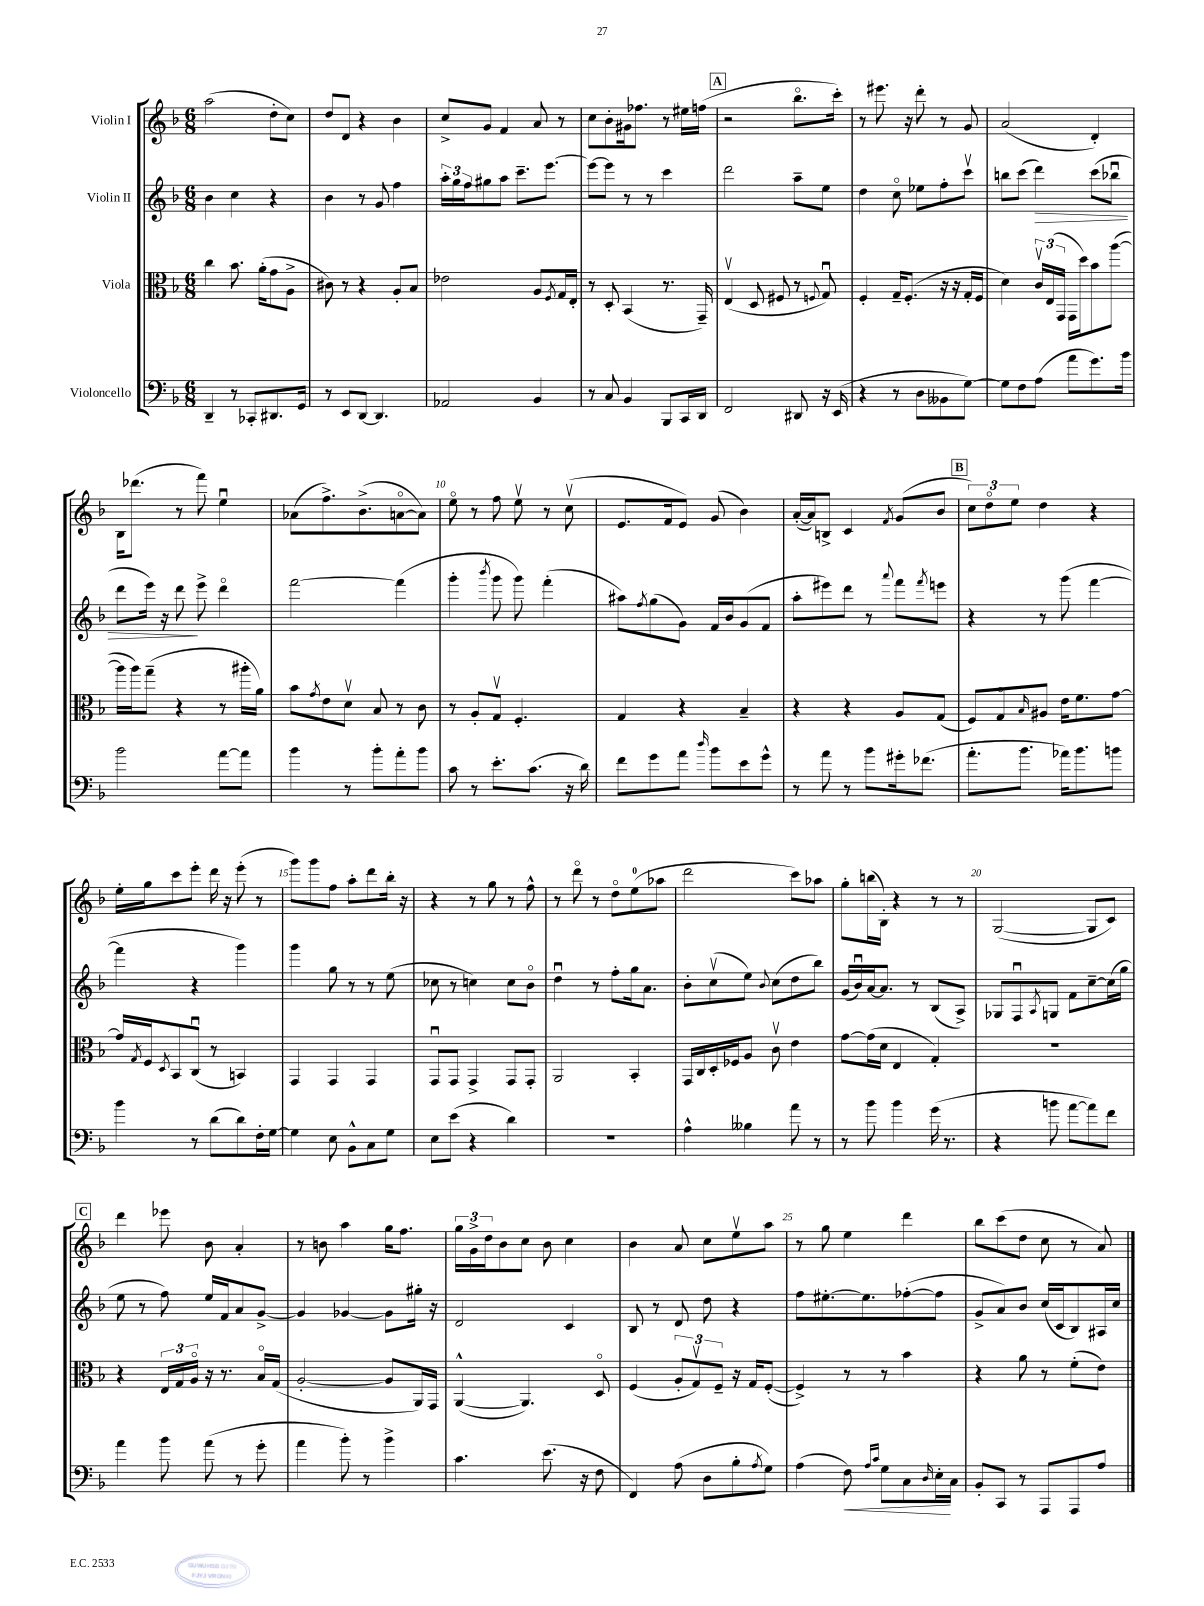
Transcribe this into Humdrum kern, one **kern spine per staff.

**kern	**kern	**kern	**kern
*staff4	*staff3	*staff2	*staff1
*clefF4	*clefC3	*clefG2	*clefG2
*k[b-]	*k[b-]	*k[b-]	*k[b-]
*M6/8	*M6/8	*M6/8	*M6/8
4DD~/	4cc\	4b-\	(2aa\
8r	8.b-\	4cc\	.
8CC-'/L	.	.	.
.	(16a'\LK	.	.
8.DD#/	8g\	4r	8dd'\L
.	8A^\J	.	8cc\J)
16GG/Jk	.	.	.
=	=	=	=
8r	8c#\)	4b-\	8dd/L
8EE/L	8r	.	8d/J
[8DD/J	4r	8r	4r
4.DD/]	.	8g/	.
.	8A'/L	4ff\	4b-\
.	8B-/J	.	.
=	=	=	=
2AA-/	2e-\	24aa'\LL	8cc^/L
.	.	24gg\	.
.	.	24ff\J	.
.	.	8gg#\	8g/J
.	.	8aa\J	4f/
.	.	8.ccc~\L	.
4BB-/	8A/L	.	8a/
.	.	[8.eee\J	.
.	8qF/	.	.
.	16G/L	.	8r
.	16E'/JJ	.	.
=	=	=	=
8r	8r	8eee\_L	8cc\L
8C/	8D'/	8eee\]J	8b-'\
4BB-/	(4BB-/	8r	16g#\k
.	.	.	8.ff-\J
.	.	8r	.
8BBB-/L	8.r	4ccc\	8r
16CC/L	.	.	16ee#\LL
16DD/JJ	16GG~/)	.	(16ff\JJ
=	=	=	=
2FF/	(4Ev/	2ddd\	2r
.	8D/	.	.
.	8F#/	.	.
8DD#/	8r	8aa~\L	8.bb-o\L
.	8qqF/	.	.
16r	8Gu/)	8ee\J	.
(16EE/	.	.	16ccc'\Jk)
=	=	=	=
4r	4F'/	4dd\	8r
.	.	.	8.eee#\
8r	16G~/LK	8cco\	.
.	(8.F'/J	.	16r
8D\L	.	8ee-\L	8ddd'\
8BB--\	16r	8ff'\	8r
.	16r	.	.
[8G\J)	16G'/LL	8cccv\J	8g/
.	16F/JJ	.	.
=	=	=	=
8G\]L	4d\)	8bb\L	(2a/
8F\	.	(8ccc\J	.
(8A\J	24cv/LL	4ddd\)	.
.	(24E/	.	.
.	24GG/JJ	.	.
8a\L	16GG\LL	.	.
.	16dd\J)	.	.
8.g\)	8b-\	(8ccc\L	4d'/)
.	([8aa\J	8bb-u\J	.
16b-\Jk	.	.	.
=	=	=	=
2b-\	16aa\]LL	8ddd\L	16B-\LK
.	16aa\J)	.	(8.ddd-\J
.	(8gg~\J	16eee\Jk)	.
.	.	16r	.
.	4r	8ddd\	8r
.	.	8eee^\	8fff\)
[8a\L	8r	4dddo\	4eeu\
8a\]J	16aa#'\LL	.	.
.	16a\JJ)	.	.
=	=	=	=
4b-\	8b-\L	[2fff\	(8a-\L
.	8qg/	.	.
.	8e\	.	8.ff^\)
8r	8dv\J	.	.
.	.	.	(8.b-^\
8b-'\L	8B-/	.	.
8a'\	8r	(4fff\]	[8ao\
8b-\J	8c\	.	8a\]J)
=	=	=	=
8c\	8r	4ggg'\	8eeo\
8r	8A'/L	.	8r
.	.	8qbbb-/	.
8.e'\L	8Gv/J	8ggg\	8ff\
.	4.F'/	8ggg\)	8eev\
(8.c\J	.	.	.
.	.	(4fff'\	8r
16r	.	.	(8ccv\
16d\)	.	.	.
=	=	=	=
8f\L	4G/	8aa#\L)	8.e/L
.	.	8qff/	.
8g\	.	(8gg\	.
.	.	.	16f/k
8a\J	4r	8g\J)	8e/J)
16qqdd/	.	.	.
8b-\L	.	16f/LL	(8g/
.	.	16b-/J	.
8e\	4B-~/	(8g/	4b-\)
8g^^\J	.	8f/J	.
=	=	=	=
8r	4r	8aa'\L	([16a'/LL
.	.	.	16a/]J)
8a\	.	8eee#\)	8B^/J
8r	4r	8ddd\J	4c/
8b-\L	.	8r	.
.	.	8qqaaa/	8qf/
16g#'\k	8A/L	8fff\L	(8g/L
(8.f-\J	.	.	.
.	.	8qfff/	.
.	(8G/J	8eee\J	8b-/J
=	=	=	=
8.a'\L	8F/L)	4r	12cc\L)
.	.	.	12ddo\
.	8Go/	.	.
.	.	.	12ee\J
8.b-\J	.	.	.
.	16qqB-/	.	.
.	8A#/J	8r	4dd\
16a-\LK)	16e\LK	(8ggg\	.
8.b-\	8.f\	.	.
.	.	[4fff\	4r
8b\J	[8g\J	.	.
=	=	=	=
4b-\	16g/]LL	4fff\]	16ee'\LL
.	8qG/	.	.
.	16F/J	.	16gg\J
.	8qD/	.	.
.	8BB-/	.	8ccc\
8r	(8Cu/J	4r	8eee'\J
(8d\L	8r	.	16ddd\
.	.	.	16r
8d\)	4BB/)	4ggg\)	(8eee'\
16F'\L	.	.	8r
[16G\JJ	.	.	.
=	=	=	=
4G\]	4GG/	4ggg\	8ggg\L)
.	.	.	8ggg\
8E\	4GG/	8gg\	8ff\J
8BB-^^\L	.	8r	8aa'\L
8C\	4GG/	8r	8ddd\
8G\J	.	(8ee\	16bb-'\Jk
.	.	.	16r
=	=	=	=
8E\L	8GGu/L	8cc-\	4r
(8e\J	8GG/J	8r	.
4r	4GG^/	4cc\)	8r
.	.	.	8gg\
4d\)	8GG/L	8cc\L	8r
.	8GG'/J	8b-o\J	8ff^^\
=	=	=	=
2.r	2AA/	4ddu\	8r
.	.	.	8dddo\
.	.	8r	8r
.	.	8ff'\L	8ddo\L
.	4BB-'/	16gg\k	(8ee\
.	.	8.a\J	.
.	.	.	8aa-\J
=	=	=	=
4A^^\	16GG/LL	8b-'\L	2ddd\
.	16C/	.	.
.	16D'/	(8ccv\	.
.	16F-/J	.	.
4B--\	8A/J	8ee\J)	.
.	.	8qqb-/	.
.	8cv\	(8cc\L	.
8a\	4e\	8dd\	8ccc\L)
8r	.	8bb-\J)	8aa-\J
=	=	=	=
8r	[8g\L	(16g/LL	8gg'\L
.	.	16b-u/)	.
8b-\	(16g\]L	[16a/J	(16bb\L
.	16d\JJ	8.a/]J	16B-'\JJ)
4b-\	4E/	.	4r
.	.	8r	.
(16g\	4G'/)	(8B-/L	8r
8.r	.	.	.
.	.	8A^/J)	8r
=	=	=	=
4r	2.r	8G-/L	([2G/
.	.	8Fu/	.
.	.	8qA/	.
8b\	.	8G/J	.
[8a\L	.	8f\L	.
8a\])	.	[8cc~\	8G/]L
8f\J	.	(16cc\]L	8c/J)
.	.	16gg\JJ	.
=	=	=	=
4a\	4r	8ee\	4ddd\
.	.	8r	.
8b-\	24E/LL	8ff\)	8eee-\
.	24G/	.	.
.	24Ao/JJ	.	.
(8a\	16r	16ee/LL	8b-\
.	8.r	16f/J	.
8r	.	8a/	4a'/
8g'\	16B-o/LL	[8g^/J	.
.	(16G/JJ	.	.
=	=	=	=
4a\	[2A'/	4g/]	8r
.	.	.	8b\
8b-'\)	.	[4g-/	4aa\
8r	.	.	.
4b-^\	8A/]L	8g-\]L	16gg\LK
.	.	.	8.ff\J
.	16AA/L)	16gg#'\Jk	.
.	16GG/JJ	16r	.
=	=	=	=
4.c\	([4AA^^/	2d/	24gg\LL
.	.	.	24g^\
.	.	.	24dd\J
.	.	.	8b-\
.	4.AA/])	.	8cc\J
(8.e\	.	.	8b-\
.	.	4c/	4cc\
16r	.	.	.
8F\	8Do/	.	.
=	=	=	=
4FF/)	(4F/	8B-/	4b-\
.	.	8r	.
(8A\	12A'/L	8d/	8a/
.	12Gv/)	.	.
8D\L	.	8dd\	8cc\L
.	12F~/J	.	.
8B-'\	16r	4r	8eev\
.	16G/LK	.	.
8qA/	.	.	.
8G\J)	([8F'/J	.	8aa\J
=	=	=	=
(4A\	4F^/])	8ff\L	8r
.	.	[8.ee#'\	8gg\
8F\)	8r	.	4ee\
.	.	8.ee#\]	.
16qqA/LL	.	.	.
16qqc/JJ	.	.	.
8G\L	8r	.	.
8C\	4b-\	([8ff-'\	4ddd\
16qqD/	.	.	.
16E'\L	.	8ff-\]J	.
16C\JJ	.	.	.
=	=	=	=
8BB-'/L	4r	8g^/L	8bb-\L
8CC/J	.	8a/)	(8ccc\
8r	8a\	8b-/J	8dd\J
8AAA/L	8r	(16cc/LL	8cc\
.	.	16c/J	.
8AAA/	(8f'\L	8B-/)	8r
8A/J	8e\J)	16A#/L	8a/)
.	.	16cc/JJ	.
==	==	==	==
*-	*-	*-	*-
